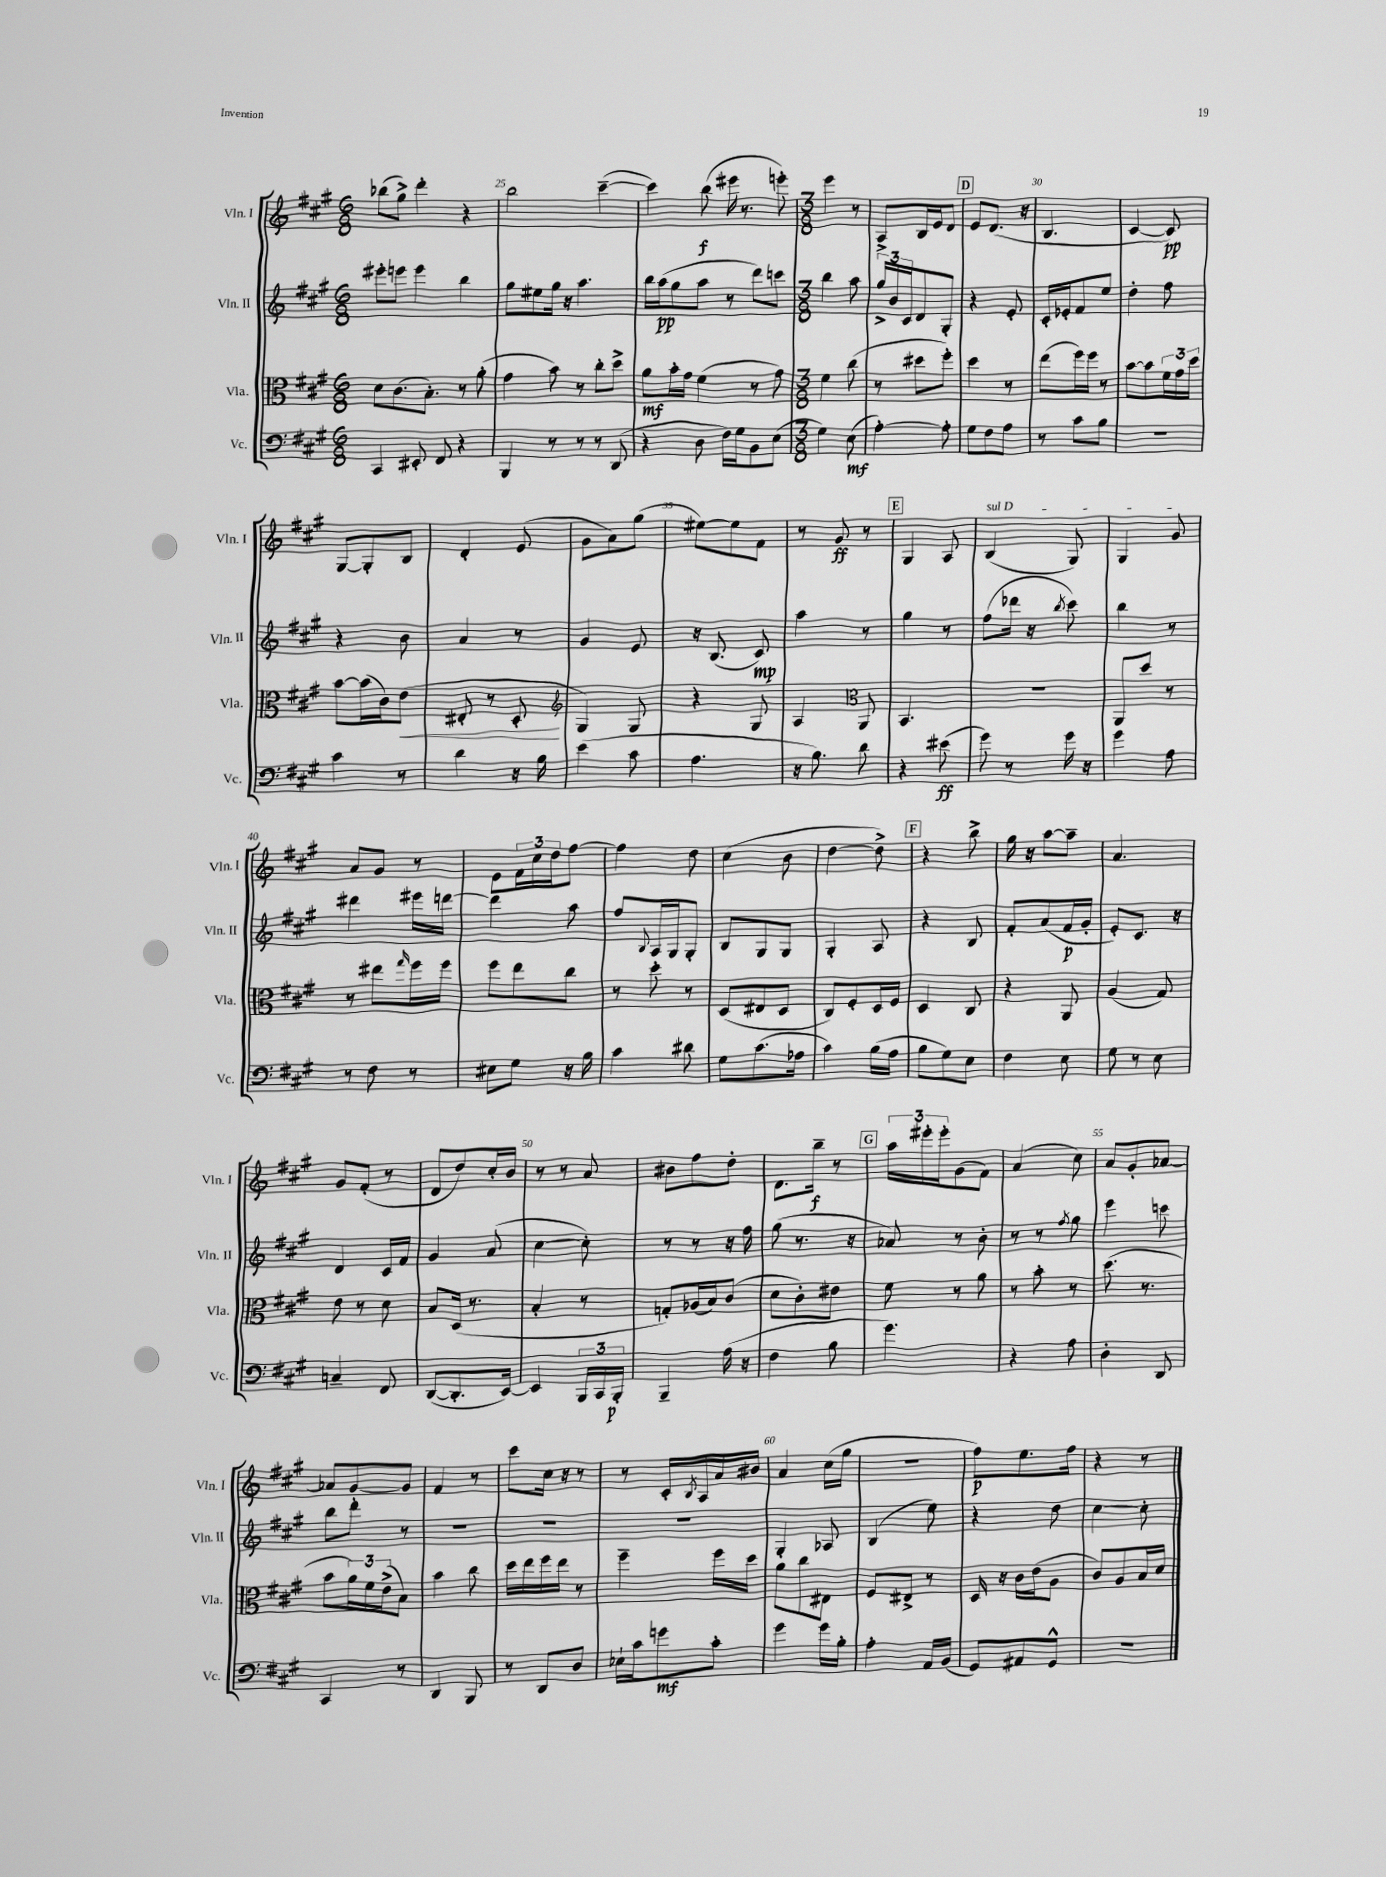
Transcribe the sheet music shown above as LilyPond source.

<<
\new StaffGroup <<
\new Staff = "s0" \with { instrumentName = "Vln. I" shortInstrumentName = "Vln. I" } {
    \clef treble \key a \major \numericTimeSignature \time 6/8
    bes''8( gis''8->) d'''4-. r4 |
    b''2 cis'''4~--( |
    cis'''4) b''8\f( eis'''16 r8. e'''8-.) |
    \numericTimeSignature \time 3/8 e'''4 r8 |
    a8-> b16 e'16 d'8 |
    \mark \markup { \box "D" } e'8 d'8.( r16 |
    b4. |
    cis'4~ cis'8\pp) |
    gis8~ gis8-. b8 |
    d'4-. e'8( |
    gis'8 a'8) gis''8( |
    eis''8~) eis''8 fis'8 |
    r8 gis'8\ff r8 |
    \mark \markup { \box "E" } gis4 a8 |
    \once \override TextSpanner.bound-details.left.text = \markup { \italic "sul D" } b4\startTextSpan( gis8) |
    gis4 gis'8\stopTextSpan |
    a'8 gis'8 r8 |
    e'8 \tuplet 3/2 { fis'16 cis''16 d''16 } fis''8~ |
    fis''4 d''8 |
    cis''4( b'8 |
    d''4~ d''8->) |
    \mark \markup { \box "F" } r4 b''8-> |
    gis''16 r16 a''8~ a''8-- |
    a'4. |
    gis'8 fis'8-.( r8 |
    d'8 d''8) cis''16-. b'16 |
    r8 r8 a'8 |
    bis'8 fis''8 d''8-. |
    d'8. b''16--\f r8 |
    \mark \markup { \box "G" } \tuplet 3/2 { a''16 eis'''16-. eis'''16-. } gis'8( fis'8) |
    a'4( cis''8) |
    a'8 gis'8-. aes'8~ |
    aes'8 gis'8~ gis'8 |
    fis'4 r8 |
    cis'''8 cis''16 r16 r8 |
    r8 cis'16-. \acciaccatura { b8 } a16 a'16 bis'16 |
    a'4 cis''16( gis''16 |
    R4. |
    fis''8\p) e''8. fis''16 |
    r4 r8 \bar "|." |
}
\new Staff = "s1" \with { instrumentName = "Vln. II" shortInstrumentName = "Vln. II" } {
    \clef treble \key a \major \numericTimeSignature \time 6/8
    eis'''8-. e'''8 e'''4 b''4 |
    gis''8 eis''8 gis''16 r16 a''4. |
    b''16 a''16\pp( gis''8 a''8 r8 d'''8) c'''8 |
    \numericTimeSignature \time 3/8 b''4 a''8 |
    \tuplet 3/2 { gis''16-> b'16 cis'16 } d'8 gis8-. |
    \mark \markup { \box "D" } r4 e'8-. |
    cis'16-. ees'16-. fis'8 e''8 |
    d''4-. fis''8 |
    r4 b'8 |
    a'4 r8 |
    gis'4 e'8 |
    r16 b8.( cis'8\mp) |
    a''4 r8 |
    \mark \markup { \box "E" } gis''4 r8 |
    fis''8( des'''16 r16 \acciaccatura { b''8 } cis'''8) |
    b''4 r8 |
    dis'''4 eis'''16 d'''16~ |
    d'''4 a''8 |
    fis''8 \appoggiatura { b8 } a16 gis16 gis8-. |
    b8 gis8 gis8 |
    gis4-. a8 |
    \mark \markup { \box "F" } r4 b8 |
    fis'8-. a'8( fis'16\p gis'16-. |
    e'8-.) cis'8. r16 |
    d'4 cis'16 fis'16 |
    gis'4 a'8( |
    cis''4~ cis''8-.) |
    r8 r8 r16 fis''16 |
    gis''8( r8. r16 |
    \mark \markup { \box "G" } aes'8) r8 b'8-. |
    r8 r8 \acciaccatura { fis''8 } gis''8 |
    e'''4 c'''8 |
    b''8 d'''8-. r8 |
    R4. |
    R4. |
    R4. |
    gis4-. aes8 |
    b4( e''8) |
    r4 d''8 |
    cis''4~ cis''8-. \bar "|." |
}
\new Staff = "s2" \with { instrumentName = "Vla." shortInstrumentName = "Vla." } {
    \clef alto \key a \major \numericTimeSignature \time 6/8
    d'8 cis'8.( b8.-.) r8 a'8-.( |
    gis'4 b'8) r8 cis''8-. d''8-> |
    a'8\mf b'16-. gis'16 fis'4( r8 gis'8) |
    \numericTimeSignature \time 3/8 fis'4 cis''8( |
    r8 dis''8 fis''8-.) |
    \mark \markup { \box "D" } d''4 r8 |
    e''8( fis''16) fis''16 r8 |
    b'8~ b'8 \tuplet 3/2 { fis'16 gis'16 d''16 } |
    b'8~ b'16( cis'16) e'8\<( |
    eis8-. r8 d8-.\! |
    \clef treble gis4) gis8 |
    r4 gis8 |
    a4 \clef alto a,8 |
    \mark \markup { \box "E" } b,4. |
    R4. |
    a,8 d''8 r8 |
    r8 eis''8 \grace { gis''16 } fis''16 fis''16 |
    fis''8 e''8 cis''8 |
    r8 d''8-. r8 |
    d8( eis8 d8 |
    cis8) fis8-. d16 fis16 |
    \mark \markup { \box "F" } d4 cis8 |
    r4 a,8 |
    a4( gis8) |
    e'8 r8 d'8 |
    b8 d16( r8. |
    b4-. r8 |
    g8-.) aes16( b16) cis'8( |
    d'8 cis'8-.) eis'8 |
    \mark \markup { \box "G" } fis'8 r8 a'8 |
    r8 b'8-. r8 |
    d''8.( r8. |
    b'8 \tuplet 3/2 { a'16) fis'16 e'16->( } b8) |
    b'4 cis''8 |
    d''16 e''16 fis''16 e''16 r8 |
    fis''4-- fis''16 d''16 |
    a'8 cis''8 eis8 |
    fis8 eis8-> r8 |
    d16 r16 cis'16 e'16( a8 |
    cis'8) a8 b16 d'16 \bar "|." |
}
\new Staff = "s3" \with { instrumentName = "Vc." shortInstrumentName = "Vc." } {
    \clef bass \key a \major \numericTimeSignature \time 6/8
    cis,4 eis,8-. fis,8 r4 |
    b,,4 r8 r8 r8 d,8( |
    r4 d8 fis16) gis16 b,8 e8( |
    \numericTimeSignature \time 3/8 gis4) e8\mf( |
    a4~-.) a8-. |
    \mark \markup { \box "D" } gis8 fis8 a8 |
    r8 cis'8 b8 |
    R4. |
    cis'4 r8 |
    d'4 r16 b16 |
    e'4( cis'8 |
    a4. |
    r16 b8.) d'8 |
    \mark \markup { \box "E" } r4 eis'8\ff( |
    gis'8) r8 gis'16 r16 |
    gis'4 a8 |
    r8 fis8 r8 |
    eis8 gis8 r16 b16 |
    cis'4 dis'8 |
    gis8 cis'8.( aes16 |
    cis'4) b16( a16 |
    \mark \markup { \box "F" } b8 gis8) e8 |
    fis4 e8 |
    gis8 r8 e8 |
    c4-- fis,8 |
    d,8~( d,8.-. e,16~) |
    e,4 \tuplet 3/2 { b,,16 cis,16 b,,16-.\p } |
    b,,4-- a16( r16 |
    fis4 b8 |
    \mark \markup { \box "G" } gis'4.) |
    r4 a8 |
    d4-. d,8 |
    cis,4 r8 |
    d,4 b,,8 |
    r8 d,8 d8 |
    ees16-! cis'16 g'8\mf cis'8-. |
    gis'4 gis'16 b16-. |
    a4-. a,16 b,16( |
    gis,8) ais,8 gis,8-^ |
    R4. \bar "|." |
}
>>
>>
\layout { \context { \Score currentBarNumber = #24 \override BarNumber.break-visibility = ##(#f #t #t) barNumberVisibility = #(every-nth-bar-number-visible 5) } }
